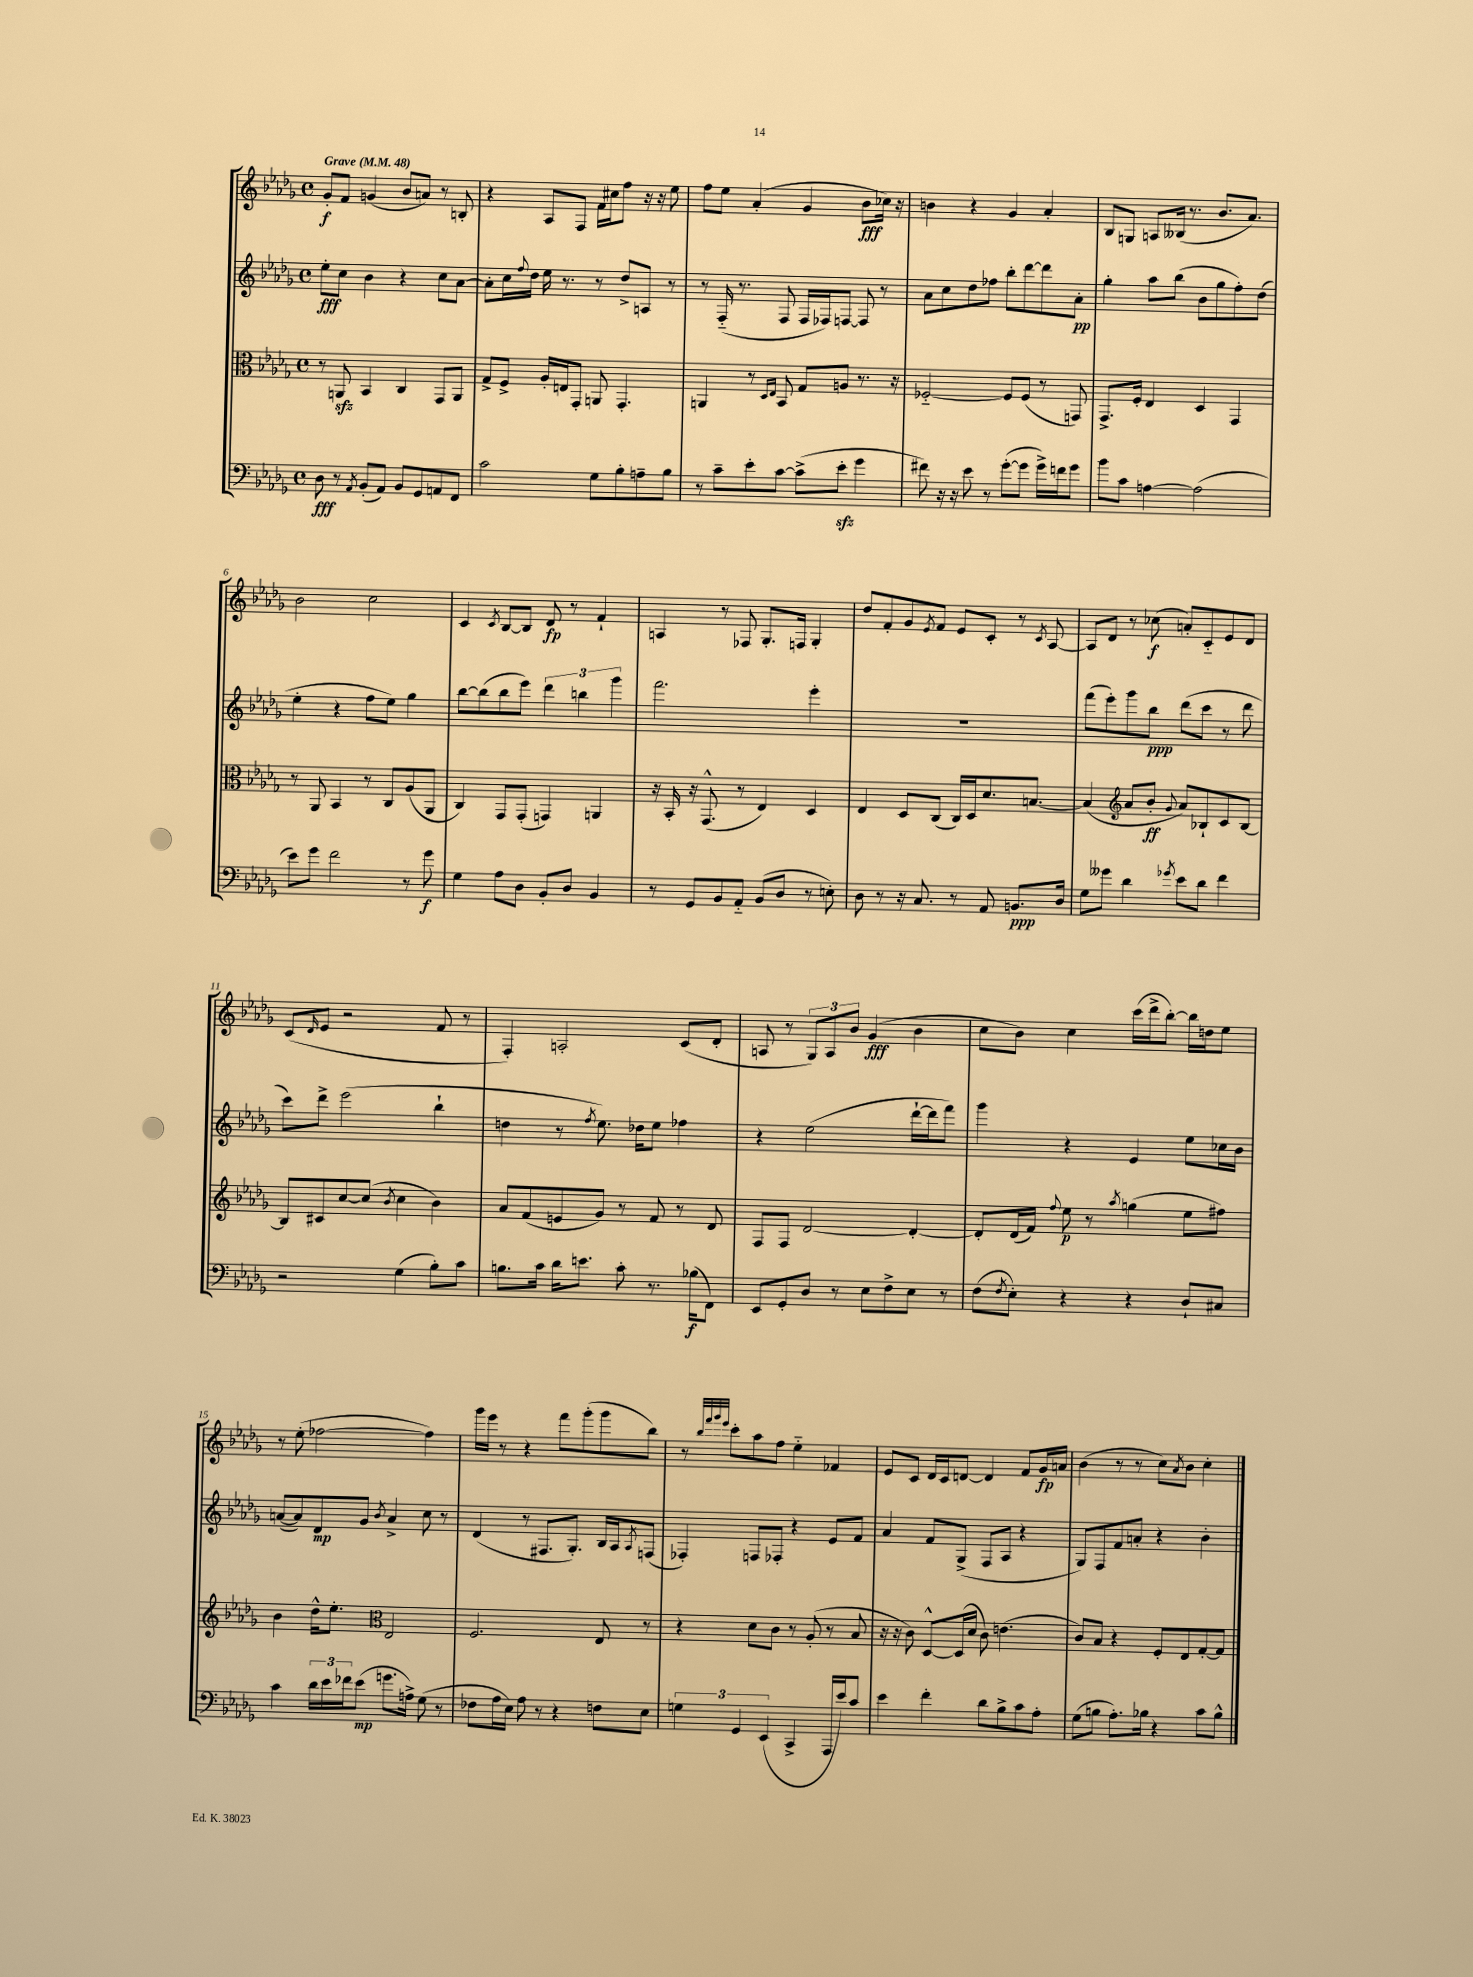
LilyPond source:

<<
\new StaffGroup <<
\new Staff = "s0" {
    \clef treble \key des \major \defaultTimeSignature \time 4/4 \tempo "Grave" 4 = 48
    ges'8-.\f f'8 g'4( bes'8 a'8) r8 b8-. |
    r4 aes8 f8 f'16 cis''16 f''8 r16 r16 ees''8 |
    f''8 ees''8 aes'4-.( ges'4 bes'8\fff ces''16) r16 |
    b'4 r4 ges'4 aes'4-. |
    bes8 g8 a8 beses16( r8. bes'8. aes'8.) |
    bes'2 c''2 |
    c'4 \acciaccatura { c'8 } bes8~ bes8 des'8\fp r8 f'4-! |
    a4 r8 fes8 ges8.-. f16 ges4-. |
    des''8 f'8-. ges'8 \acciaccatura { ees'8 } f'8 ees'8 c'8-. r8 \acciaccatura { c'8 } aes8~ |
    aes8 des'8 r8 ces''8\f( a'8-.) c'8-_ ees'8 des'8 |
    c'8( \grace { des'16 } ees'8 r2 f'8 r8 |
    f4-.) a2-. c'8( des'8-. |
    a8 r8 \tuplet 3/2 { ges8) a8 bes'8 } ges'4\fff( bes'4 |
    c''8 bes'8) c''4 c'''16( des'''16-> bes''8~-.) bes''16 d''16 ees''8 |
    r8 ees''8-.( fes''2~ fes''4) |
    ges'''16 ees'''16 r8 r4 f'''8 ges'''8-.( ges'''8 bes''8) |
    r8 \grace { bes''32 f'''32 ges'''32 ees'''32 } c'''8-. aes''8 f''8 ees''4-_ fes'4 |
    ees'8 c'8 des'16 c'16 d'8~ d'4 f'8 ges'16\fp a'16 |
    bes'4( r8 r8 c''8) \acciaccatura { aes'8 } bes'8 c''4-. \bar "|." |
}
\new Staff = "s1" {
    \clef treble \key des \major \defaultTimeSignature \time 4/4
    ees''8-.\fff c''8 bes'4 r4 c''8 aes'8~ |
    aes'8-. c''16 \appoggiatura { f''8 } des''16 ees''16 r8. r8 des''8-> a8 r8 |
    r8 f16-_( r8. f8 f16 fes16) f8~ f8 r8 |
    aes'8 c''8 des''8 fes''8 bes''8-. des'''8~ des'''8 aes'8-.\pp |
    ges''4-. aes''8 bes''8( bes'8 ges''8 f''8-.) des''8( |
    ees''4-. r4 f''8 ees''8) ges''4 |
    bes''8~ bes''8( bes''8 ees'''8) \tuplet 3/2 { des'''4 b''4 ges'''4 } |
    f'''2. ees'''4-. |
    R1 |
    f'''8( ees'''8-.) ges'''8 bes''8\ppp des'''8( c'''8 r8 des'''8 |
    c'''8) des'''8-> ees'''2( bes''4-! |
    d''4 r8 \acciaccatura { f''8 } ees''8.) des''16 ees''8 fes''4 |
    r4 ees''2( des'''16~-! des'''16 f'''8) |
    ges'''4 r4 ees'4 ees''8 ces''16 bes'16 |
    a'8~( a'8) des'8\mp ges'8 \acciaccatura { bes'8 } a'4-> c''8 r8 |
    des'4( r8 fis8. ges8.-.) bes16 aes16 \acciaccatura { aes8 } f8( |
    fes4-.) f8 fes8-. r4 ees'8 f'8 |
    aes'4 f'8 ges8->( f8 aes8 r4 |
    ges8) f8 f'8 a'8-. r4 bes'4-. \bar "|." |
}
\new Staff = "s2" {
    \clef alto \key des \major \defaultTimeSignature \time 4/4
    r8 a,8\sfz bes,4 c4 ges,8 a,8 |
    ges8-> f8-> aes16-. e16 ges,8-. a,8 ges,4.-. |
    a,4 r8 \grace { des16 ees16 } bes,8 ges8 a8 r8. r16 |
    fes2~-_ fes8 fes8( r8 g,8) |
    ges,8.-> f16-. ees4 des4 ges,4 |
    r8 aes,8 bes,4 r8 c8 aes8( aes,8 |
    c4) ges,8 ges,8-.( g,4) a,4 |
    r16 bes,16-. r16 ges,8.-^( r8 ees4) des4 |
    ees4 des8 c8( c16) des16 des'8. b8.~ |
    b4( \clef treble aes'8 bes'8-.\ff \appoggiatura { ges'8 } aes'8) bes8-! c'8 bes8~ |
    bes8 cis'8 c''8~ c''8( \acciaccatura { bes'8 } c''4 bes'4) |
    aes'8 f'8( e'8 ges'8) r8 f'8 r8 des'8 |
    f8 f8 des'2~ des'4~-. |
    des'8-. des'16( f'16) \appoggiatura { f''8 } ees''8\p r8 \acciaccatura { aes''8 } g''4( ees''8 fis''8) |
    bes'4 des''16-^ ees''8.-. \clef alto ees2 |
    f2. ees8 r8 |
    r4 des'8 c'8 r8 aes8-.( r8 bes8 |
    r16 r16 c'8) des8~-^ des16( des'16 c'8) e'4.( |
    c'8) bes8 r4 f8-. ees8 ges8~-. ges8 \bar "|." |
}
\new Staff = "s3" {
    \clef bass \key des \major \defaultTimeSignature \time 4/4
    des8\fff r8 \acciaccatura { aes,8 } bes,8-.( aes,8) bes,8 ges,8 a,8 f,8 |
    c'2 ges8 bes8-. a8-- bes8 |
    r8 c'8-- ees'8-. c'8~ c'8->( ees'8-.\sfz ges'4 |
    fis'8) r16 r16 ees'8 r8 ges'8~-.( ges'8 ges'16->) f'16 ges'8 |
    bes'8 c'8 a4~ a2( |
    ees'8) ges'8 f'2 r8 ges'8\f |
    ges4 aes8 des8 bes,8-. des8 bes,4 |
    r8 ges,8 bes,8 aes,8-_ bes,8( des8 r8 e8-.) |
    des8 r8 r16 c8. r8 aes,8 b,8.\ppp des16 |
    ges8 geses'8 des'4 \acciaccatura { ges'8 } ees'8 des'8 f'4 |
    r2 ges4( bes8-.) c'8 |
    b8. c'16 des'16 e'8. c'8-. r8. bes16\f( f,8) |
    ees,8 ges,8-. des8 r8 ees8 f8-> ees8 r8 |
    f8( \acciaccatura { f8 } ees8-.) r4 r4 des8-! cis8 |
    c'4 \tuplet 3/2 { des'16 ees'16 fes'16 } ees'8\mp( g'8. a16->) ges8( r8 |
    fes8 aes16 ees16) aes8 r8 r4 f8 ees8 |
    \tuplet 3/2 { g4 ges,4 ees,4( } c,4-> aes,,16 ees'16) c'8 |
    ees'4 f'4-. des'8 bes8-> c'8 aes8-. |
    ges8( b8 aes8.-.) bes16 r4 c'8 bes8-^ \bar "|." |
}
>>
>>
